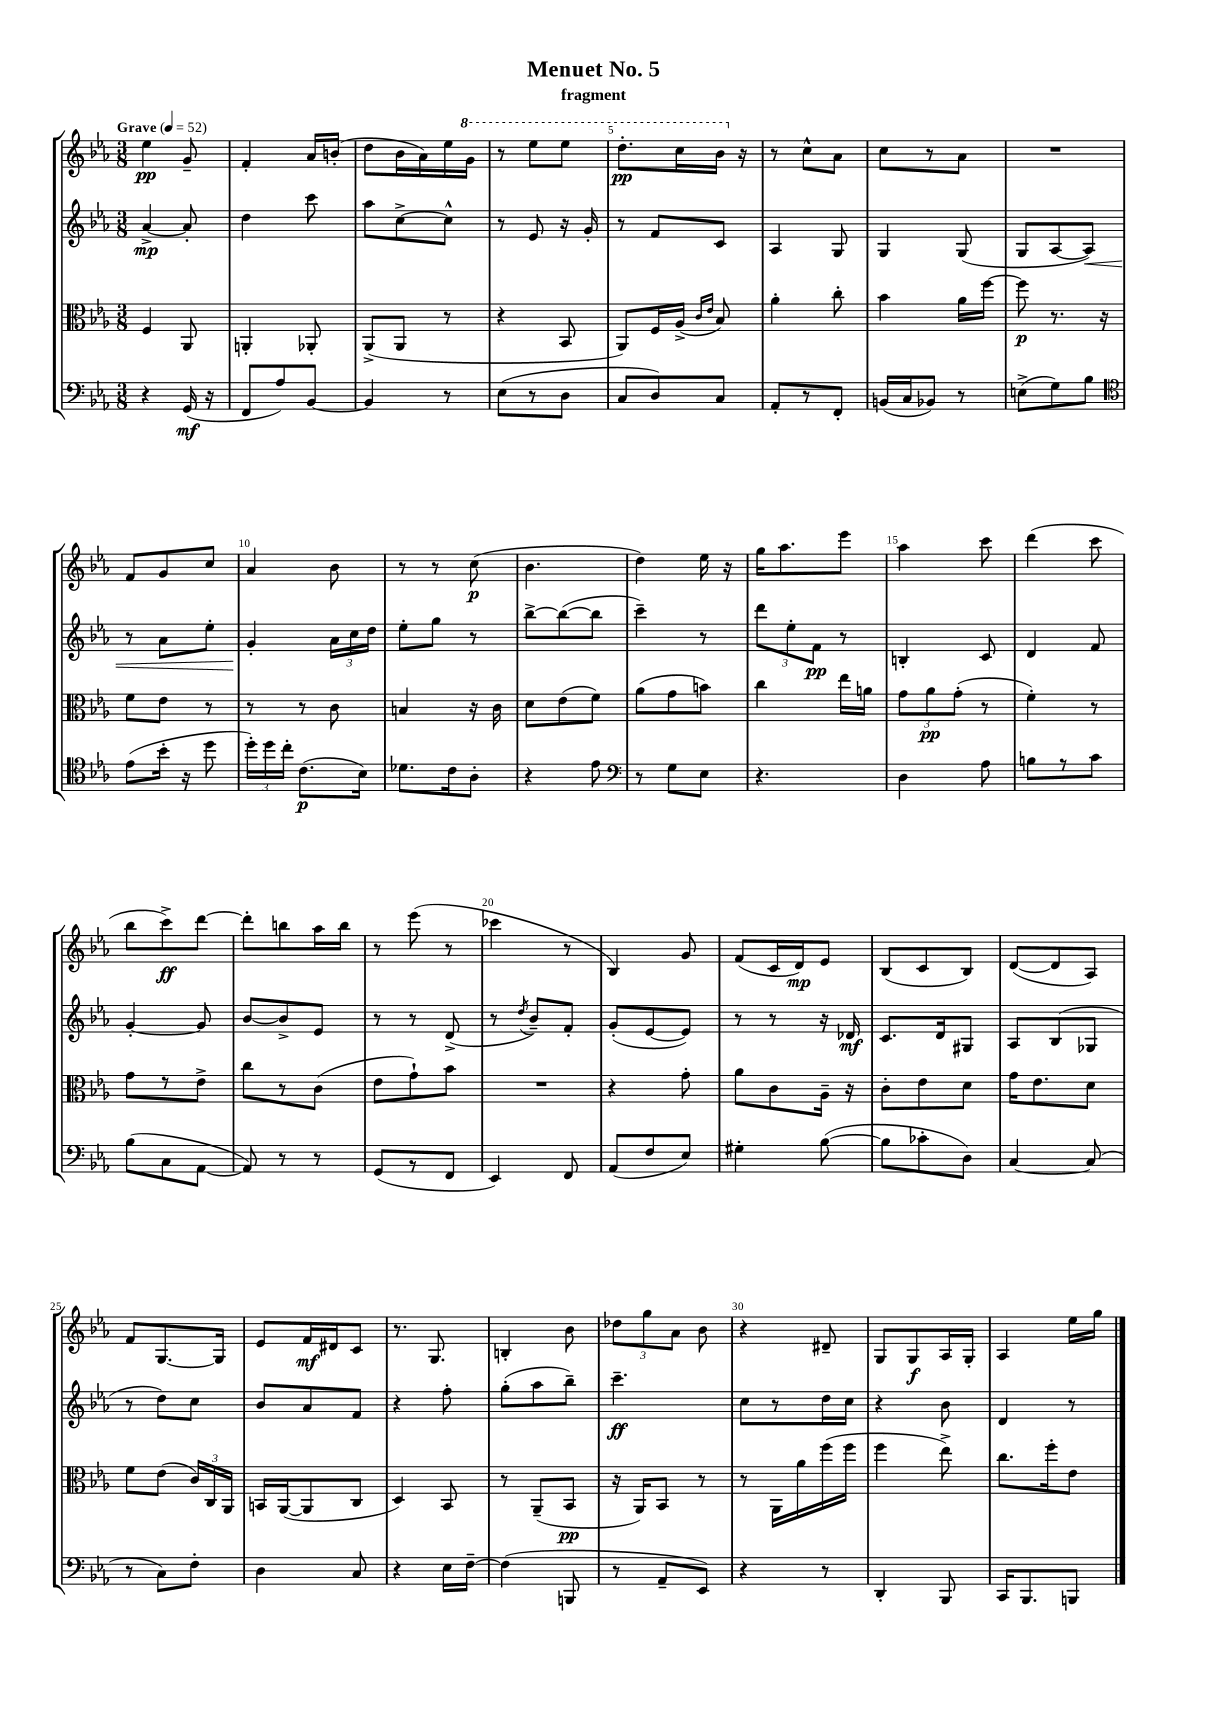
\header { title = "Menuet No. 5" subtitle = "fragment" }
<<
\new StaffGroup <<
\new Staff = "s0" {
    \clef treble \key ees \major \numericTimeSignature \time 3/8 \tempo "Grave" 4 = 52
    \autoBeamOff ees''4\pp g'8-- |
    f'4-. aes'16[ b'16]-.( |
    d''8[ bes'16 aes'16) ees''16 \ottava #1 g''16] |
    r8 ees'''8[ ees'''8] |
    d'''8.[-.\pp c'''16 bes''16] \ottava #0 r16 |
    r8 c''8[-^ aes'8] |
    c''8[ r8 aes'8] |
    R4. |
    f'8[ g'8 c''8] |
    aes'4 bes'8 |
    r8 r8 c''8\p( |
    bes'4. |
    d''4) ees''16 r16 |
    g''16[ aes''8. ees'''8] |
    aes''4 c'''8 |
    d'''4( c'''8 |
    bes''8[ c'''8->\ff) d'''8]~ |
    d'''8[-. b''8 aes''16 b''16] |
    r8 ees'''8( r8 |
    ces'''4 r8 |
    bes4) g'8 |
    f'8[( c'16 d'16\mp) ees'8] |
    bes8[( c'8 bes8]) |
    d'8[~( d'8 aes8]) |
    f'8[ g8.~ g16] |
    ees'8[ f'16\mf dis'16 c'8] |
    r8. g8. |
    b4-. bes'8 |
    \tuplet 3/2 { des''8[ g''8 aes'8] } bes'8 |
    r4 dis'8-- |
    g8[ g8\f aes16 g16]-. |
    aes4 ees''16[ g''16] \bar "|." |
}
\new Staff = "s1" {
    \clef treble \key ees \major \numericTimeSignature \time 3/8
    \autoBeamOff aes'4~->\mp aes'8-. |
    d''4 c'''8 |
    aes''8[ c''8~-> c''8]-^ |
    r8 ees'8 r16 g'16-. |
    r8 f'8[ c'8] |
    aes4 g8 |
    g4 g8( |
    g8[ aes8~ aes8]\<) |
    r8 aes'8[ ees''8]-. |
    g'4-.\! \tuplet 3/2 { aes'16[ c''16 d''16] } |
    ees''8[-. g''8] r8 |
    bes''8[~-> bes''8~( bes''8] |
    c'''4--) r8 |
    \tuplet 3/2 { d'''8[ ees''8-. f'8]\pp } r8 |
    b4-. c'8 |
    d'4 f'8 |
    g'4~-. g'8 |
    bes'8[~ bes'8-> ees'8] |
    r8 r8 d'8->( |
    r8 \acciaccatura { d''8 } bes'8[--) f'8]-. |
    g'8[-.( ees'8~ ees'8]) |
    r8 r8 r16 des'16\mf |
    c'8.[ d'16 gis8] |
    aes8[ bes8( ges8] |
    r8 d''8[) c''8] |
    bes'8[ aes'8 f'8] |
    r4 f''8-. |
    g''8[-.( aes''8 bes''8]--) |
    c'''4.--\ff |
    c''8[ r8 d''16 c''16] |
    r4 bes'8 |
    d'4 r8 \bar "|." |
}
\new Staff = "s2" {
    \clef alto \key ees \major \numericTimeSignature \time 3/8
    \autoBeamOff f4 aes,8 |
    a,4-. aes,8-. |
    aes,8[->( aes,8] r8 |
    r4 bes,8 |
    aes,8[) f16 aes16]->( \grace { c'16[ ees'16] } bes8) |
    aes'4-. c''8-. |
    bes'4 aes'16[ f''16]~ |
    f''8\p r8. r16 |
    f'8[ ees'8] r8 |
    r8 r8 c'8 |
    b4 r16 c'16 |
    d'8[ ees'8( f'8]) |
    aes'8[( g'8 b'8]) |
    c''4 ees''16[ a'16] |
    \tuplet 3/2 { g'8[ aes'8\pp g'8]-.( } r8 |
    f'4-.) r8 |
    g'8[ r8 ees'8]-> |
    c''8[ r8 c'8]( |
    ees'8[ g'8-!) bes'8] |
    R4. |
    r4 g'8-. |
    aes'8[ c'8 aes16]-- r16 |
    c'8[-. ees'8 d'8] |
    g'16[ ees'8. d'8] |
    f'8[ ees'8]( \tuplet 3/2 { c'16[) c16 aes,16] } |
    b,16[ aes,16~( aes,8 c8] |
    d4) bes,8 |
    r8 aes,8[--( bes,8]\pp |
    r16 aes,16[) bes,8] r8 |
    r8 aes,16[ aes'16 f''16( f''16] |
    f''4 ees''8->) |
    c''8.[ f''16-. ees'8] \bar "|." |
}
\new Staff = "s3" {
    \clef bass \key ees \major \numericTimeSignature \time 3/8
    \autoBeamOff r4 g,16\mf( r16 |
    f,8[ aes8) bes,8]~ |
    bes,4 r8 |
    ees8[( r8 d8] |
    c8[ d8) c8] |
    aes,8[-. r8 f,8]-. |
    b,16[( c16 bes,8]) r8 |
    e8[->( g8) bes8] |
    \clef tenor ees'8[( bes'16]-. r16 d''8 |
    \tuplet 3/2 { d''16[-.) d''16 c''16]-. } c'8.[\p( bes16]) |
    des'8.[ c'16 aes8]-. |
    r4 ees'8 |
    \clef bass r8 g8[ ees8] |
    r4. |
    d4 aes8 |
    b8[ r8 c'8] |
    bes8[( c8 aes,8]~ |
    aes,8) r8 r8 |
    g,8[( r8 f,8] |
    ees,4) f,8 |
    aes,8[( f8 ees8]) |
    gis4-. bes8~( |
    bes8[ ces'8-. d8]) |
    c4~ c8( |
    r8 c8[) f8]-. |
    d4 c8 |
    r4 ees16[ f16]~-- |
    f4( b,,8 |
    r8 aes,8[-- ees,8]) |
    r4 r8 |
    d,4-. bes,,8 |
    c,16[ bes,,8. b,,8] \bar "|." |
}
>>
>>
\layout { \context { \Score \override BarNumber.break-visibility = ##(#f #t #t) barNumberVisibility = #(every-nth-bar-number-visible 5) } }
